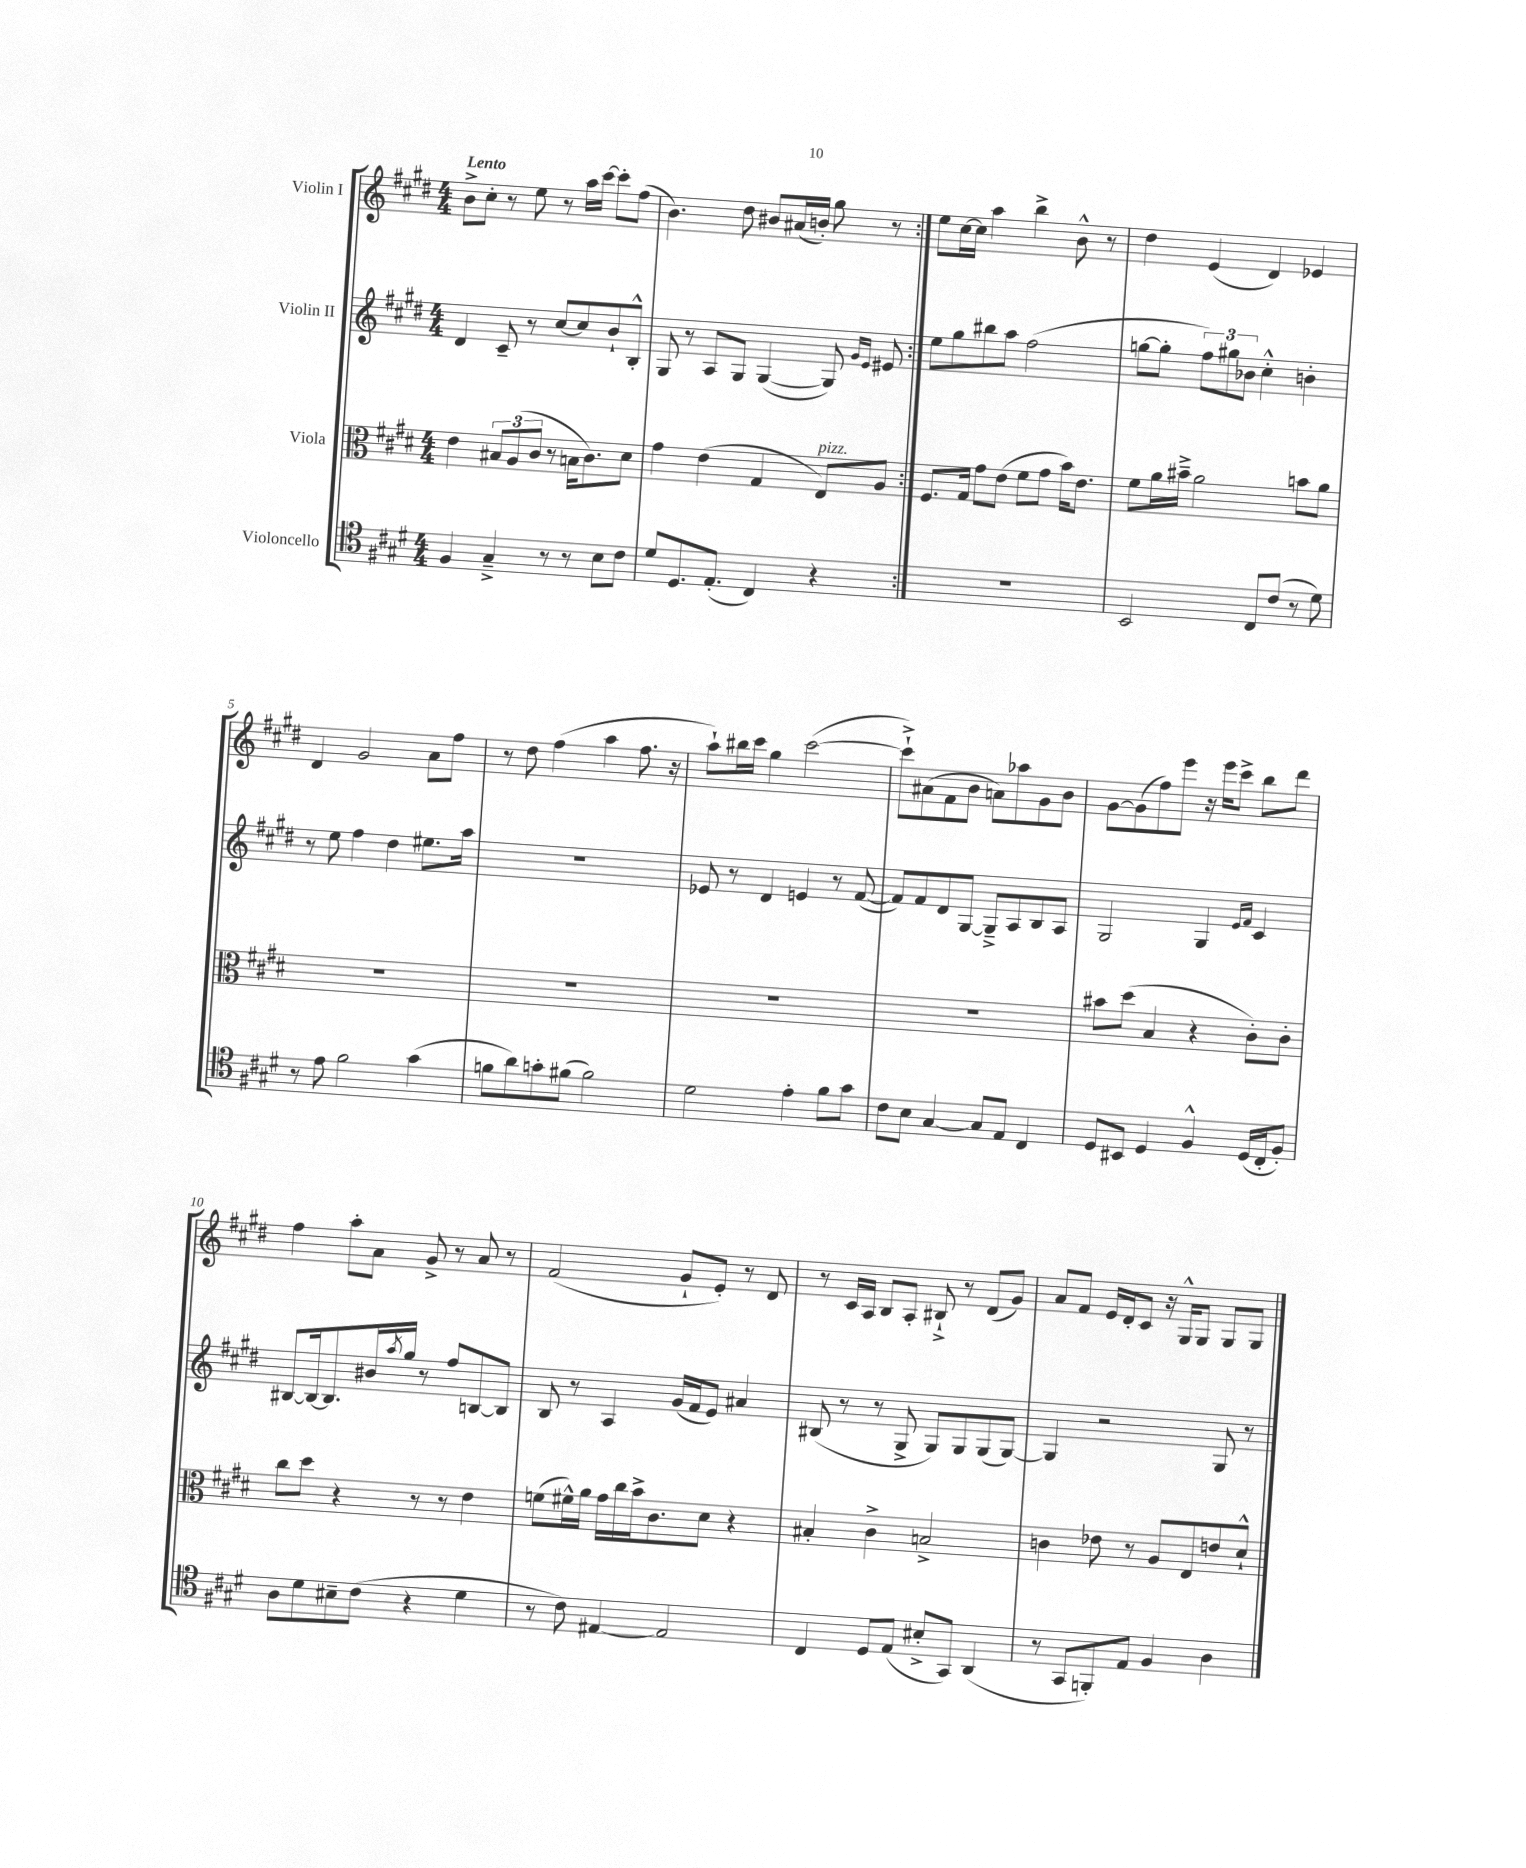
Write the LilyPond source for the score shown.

<<
\new StaffGroup <<
\new Staff = "s0" \with { instrumentName = "Violin I" } {
    \clef treble \key e \major \numericTimeSignature \time 4/4 \tempo "Lento"
    \repeat volta 2 { b'8-> cis''8-. r8 e''8 r8 a''16 cis'''16~ cis'''8-. fis''8( |
    b'4.) dis''8 bis'8 ais'16( b'16-.) gis''8 r8 | }
    e''8 cis''16~ cis''16 a''4 b''4-> b'8-^ r8 |
    dis''4 e'4( dis'4) ees'4 |
    dis'4 gis'2 a'8 fis''8 |
    r8 dis''8 fis''4( a''4 fis''8. r16 |
    a''8-!) bis''16 cis'''16 gis''4 cis'''2~( |
    cis'''8-!->) ais'8( fis'8 b'8 a'8) aes''8 gis'8 b'8 |
    gis'8~ gis'8( fis''8) e'''8 r16 e'''16 cis'''8-> b''8 dis'''8 |
    fis''4 a''8-. a'8 gis'8-> r8 a'8 r8 |
    fis'2( gis'8-! e'8-.) r8 dis'8 |
    r8 cis'16 a16 b8 a8-. bis8-!-> r8 dis'8( gis'8) |
    a'8 fis'8 e'16 dis'16-. cis'8 r16 gis16-^ gis8 gis8 gis8 \bar "|." |
}
\new Staff = "s1" \with { instrumentName = "Violin II" } {
    \clef treble \key e \major \numericTimeSignature \time 4/4
    \repeat volta 2 { dis'4 cis'8-- r8 cis''8~ cis''8 b'8-! b8-.-^ |
    gis8 r8 a8 gis8 gis4~( gis8) \grace { gis'16 e'16 } eis'8 | }
    e''8 gis''8 bis''8 a''8 fis''2( |
    g''8~ g''8-. \tuplet 3/2 { fis''8) gis''8 bes'8 } cis''4-.-^ b'4-. |
    r8 e''8 fis''4 dis''4 eis''8. a''16 |
    R1 |
    ees'8 r8 dis'4 e'4 r8 fis'8~( |
    fis'8) fis'8 dis'8 gis8~ gis8---> a8 b8 a8 |
    gis2 gis4 \grace { e'16 fis'16 } cis'4 |
    bis8~ bis16~ bis8. bis'16 \acciaccatura { a''8 } gis''16 r8 fis''8 b8~ b8 |
    b8 r8 a4 gis'16( fis'16 e'8) ais'4 |
    bis8( r8 r8 gis8-> gis8) gis8 gis8( gis8~) |
    gis4 r2 gis8 r8 \bar "|." |
}
\new Staff = "s2" \with { instrumentName = "Viola" } {
    \clef alto \key e \major \numericTimeSignature \time 4/4
    \repeat volta 2 { e'4 \tuplet 3/2 { bis8 a8( cis'8 } r8 b16 cis'8.) dis'8 |
    gis'4 e'4( gis4 e8^\markup { \italic "pizz." }) a8 | }
    fis8. gis16 gis'8 e'8( fis'8 gis'8 b'16) e'8. |
    fis'8 a'16 bis'16---> a'2 b'8 a'8 |
    R1 |
    R1 |
    R1 |
    R1 |
    bis'8 dis''8( b4 r4 cis'8-.) cis'8-. |
    cis''8 dis''8 r4 r8 r8 e'4 |
    f'8( fis'16-^) a'16 gis'16 cis''16 b'16-> cis'8. dis'8 r4 |
    bis4-. cis'4-> b2-> |
    c'4 ees'8 r8 a8 e8 e'8 dis'8-!-^ \bar "|." |
}
\new Staff = "s3" \with { instrumentName = "Violoncello" } {
    \clef tenor \key e \major \numericTimeSignature \time 4/4
    \repeat volta 2 { fis4 gis4---> r8 r8 b8 cis'8 |
    dis'8 dis8. e8.-.( cis4) r4 | }
    R1 |
    b,2 cis8 cis'8( r8 dis'8) |
    r8 e'8 fis'2 gis'4( |
    f'8 a'8) g'8-. fis'8( fis'2) |
    dis'2 e'4-. fis'8 gis'8 |
    cis'8 b8 gis4~ gis8 e8 cis4 |
    dis8 bis,8 dis4 fis4-^ dis16( cis16-. fis8-.) |
    a8 dis'8 bis8-- cis'8( r4 dis'4 |
    r8 cis'8) eis4~ eis2 |
    cis4 dis8 e8( bis8-.-> gis,8) a,4( |
    r8 gis,8 f,8-.) e8 fis4 a4 \bar "|." |
}
>>
>>
